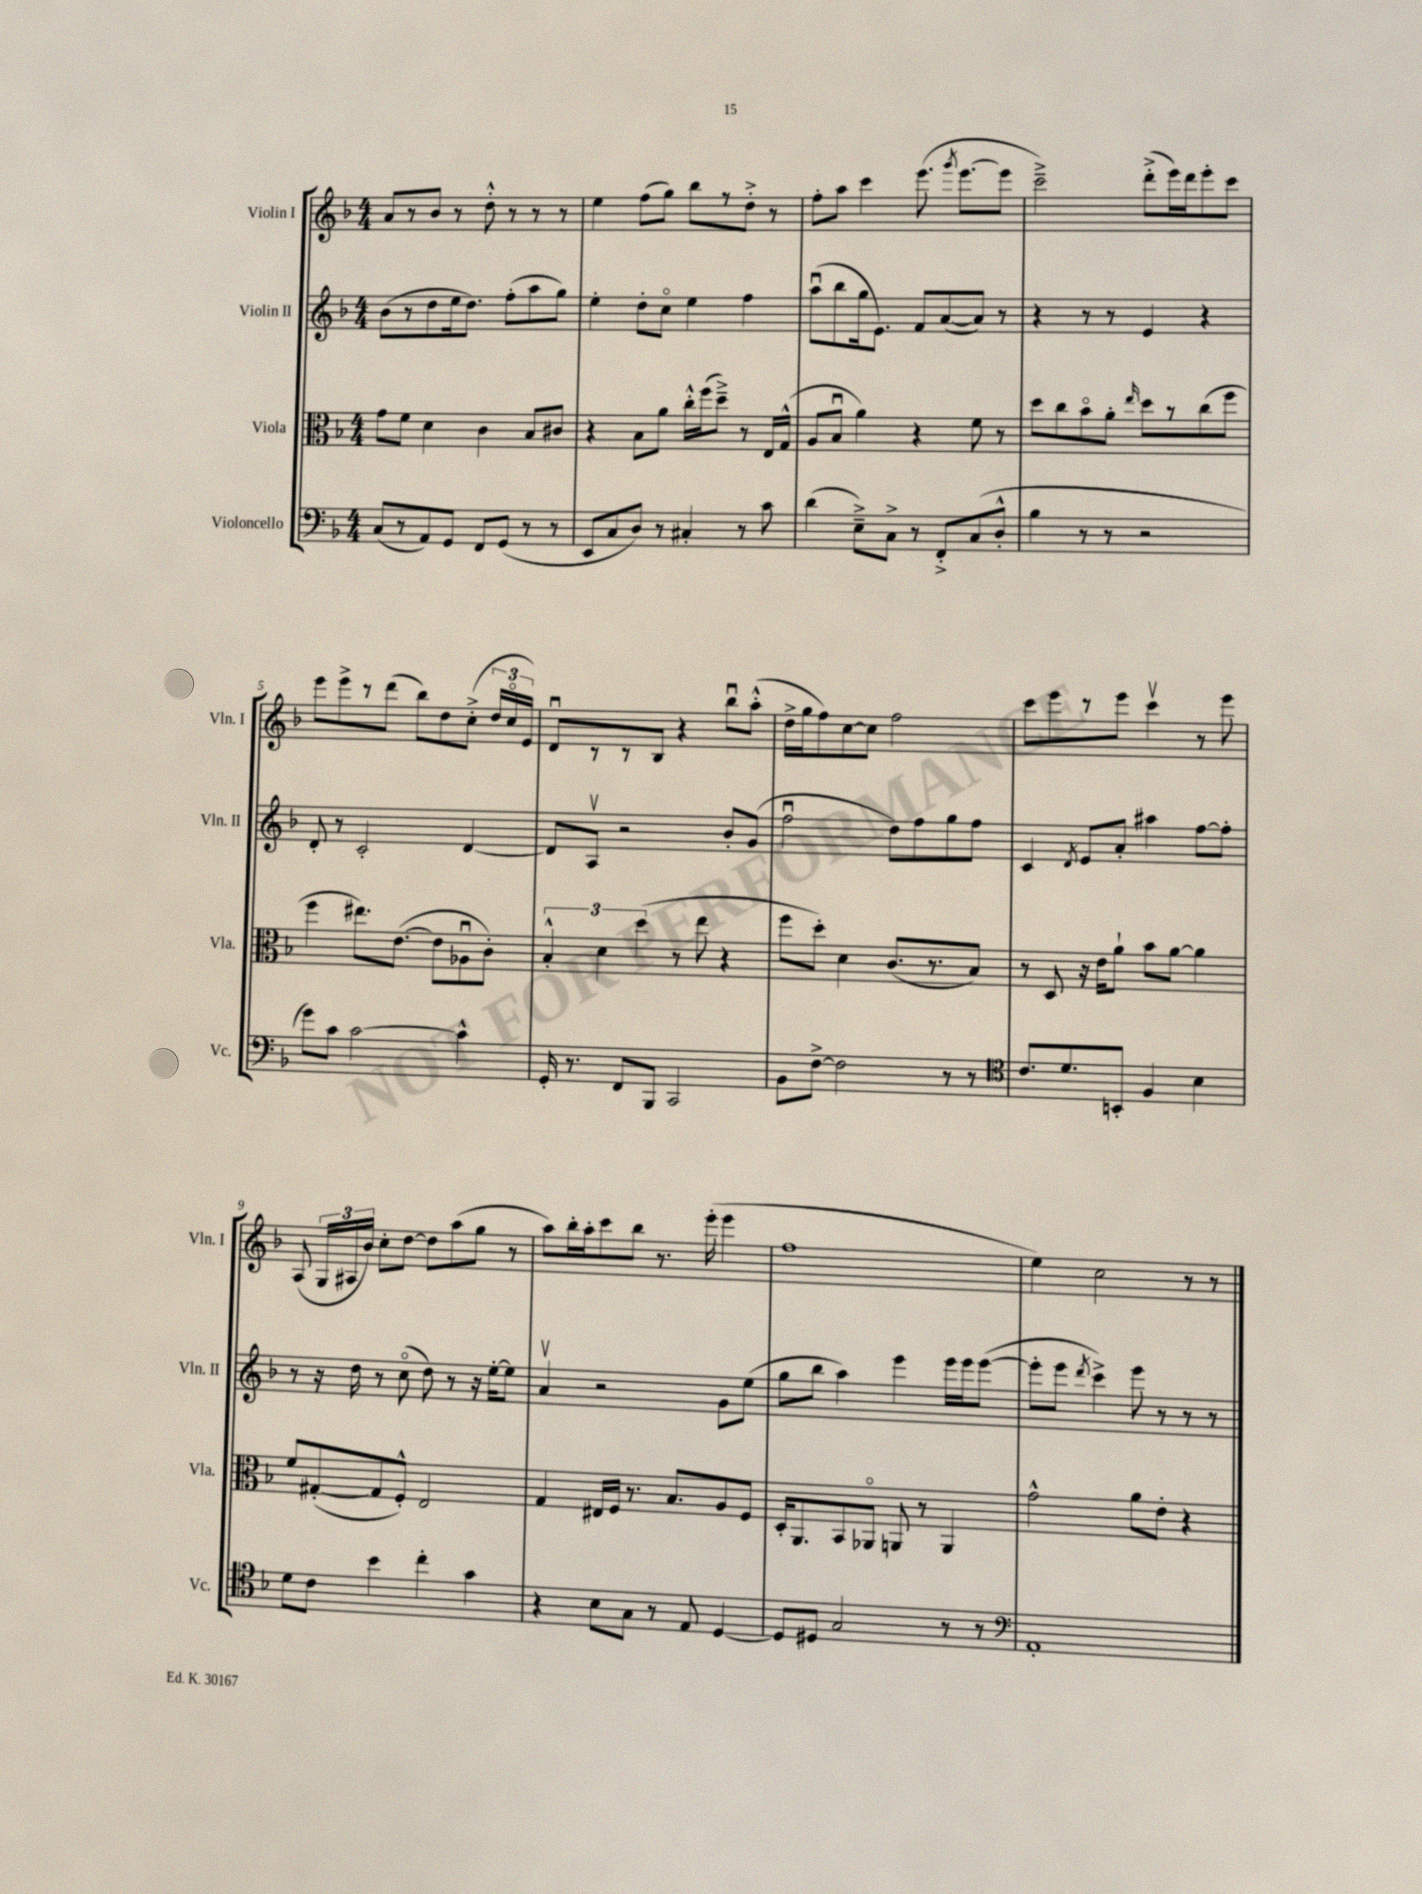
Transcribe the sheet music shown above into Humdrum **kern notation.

**kern	**kern	**kern	**kern
*part4	*part3	*part2	*part1
*staff4	*staff3	*staff2	*staff1
*I"Violoncello	*I"Viola	*I"Violin II	*I"Violin I
*I'Vc.	*I'Vla.	*I'Vln. II	*I'Vln. I
*clefF4	*clefC3	*clefG2	*clefG2
*k[b-]	*k[b-]	*k[b-]	*k[b-]
*M4/4	*M4/4	*M4/4	*M4/4
=1	=1	=1	=1
(8C/L	8g\L	(8b-\L	8a/L
8r	8f\J	8r	8r
8AA/)	4d\	8dd\	8b-/J
8GG/J	.	16ee\k	8r
.	.	8.dd\J)	.
8FF/L	4c\	.	8dd'^^\
(8GG/J	.	(8ff'\L	8r
8r	8B-/L	8aa\	8r
8r	8c#X/J	8gg\J)	8r
=2	=2	=2	=2
8EE/L	4r	4ee'\	4ee\
8C/	.	.	.
8D/J)	8B-\L	8dd'\L	(8ff\L
8r	8a\J	8cc\J	8gg\J)
4C#X'/	16cc'^^\LL	4ee\	8bb-\L
.	(16ff\J	.	.
.	8dd~^\J)	.	8r
8r	8r	4ff\	8dd'^\J
8c\	16E/LL	.	8r
.	(16G^^/JJ	.	.
=3	=3	=3	=3
(4d\	8A/L	(8aau\L	8ff'\L
.	8B-u/J	8bb-\	8aa\J
8E~^\L)	4a\)	16gg\k	4ccc\
.	.	8.e\J)	.
8C^\J	.	.	.
8r	4r	8f/L	(8.eee\
8FF'^/L	.	([8a/	.
.	.	.	8qggg/
.	.	.	[8.eee\L
(8C/	8f\	8a/J])	.
8D'^^/J	8r	8r	8eee\J]
=4	=4	=4	=4
4B-\	8dd\L	4r	2ccc~^\)
.	8cc\	.	.
8r	8b-\	8r	.
8r	8a'\J	8r	.
.	16qqee/	.	.
2r	8dd\L	4e/	(8ddd'^\L
.	8r	.	16eee\L)
.	.	.	16ddd\J
.	(8cc\	4r	8eee'\
.	8ff\J	.	8ccc\J
!!LO:LB:g=z
=5	=5	=5	=5
8g\L)	4ff\	8d'/	8eee\L
8c\J	.	8r	8eee^\
[2c\	8.ee#X\L)	2c'/	8r
.	.	.	(8ddd\J
.	([8.e\J	.	.
.	.	.	8bb-\L)
.	8e\L]	.	8dd\
4c^^\]	8A-Xu\	[4d/	(8cc'^\J
.	8c'\J)	.	24dd/LL
.	.	.	24cc/
.	.	.	24e/JJ)
=6	=6	=6	=6
16GG'/	6B-'^^/	8d/L]	8du/L
8.r	.	.	.
.	.	8Av/J	8r
.	6d\	.	.
8FF/L	.	2r	8r
.	(6dd\	.	.
8BBB-/J	.	.	8B-/J
2CC/	8r	.	4r
.	8ee\	.	.
.	4r	8b-'/L	8bb-u\L
.	.	(8g/J	(8aa'^^\J
=7	=7	=7	=7
8BB-\L	8ff\L	2ffu\	16dd^\LL
.	.	.	16gg\J
[8F^\J	8dd'\J)	.	8ff\)
2F\]	4d\	.	[8cc\
.	.	.	8cc\J]
.	(8.c/L	8dd\L)	2ff\
.	.	8ff\	.
.	8.r	.	.
8r	.	8gg\	.
8r	8B-/J)	8ff\J	.
=8	=8	=8	=8
*clefC4	*	*	*
8.c/L	8r	4c/	8ccc\L
.	8D/	.	8eee\
8.d/	.	.	.
.	.	8qd/	.
.	16r	8e/L	8r
.	16e\KL	.	.
8BBn'/J	8a`\J	8a'/J	8eee\J
4F/	8b-\L	4aa#X\	4cccv\
.	[8a\J	.	.
4B-\	4a\]	[8ff\L	8r
.	.	8ff'\J]	8eee\
!!LO:LB:g=z
=9	=9	=9	=9
8d\L	8f/L	8r	(8A/
8c\J	([8G#X'/	16r	24G/LL
.	.	.	24A#X/
.	.	16dd\	.
.	.	.	24b-/JJ)
4b-\	8G#/]	8r	8cc'\L
.	8F'^^/J)	(8cc\	[8dd\J
4cc'\	2E/	8dd\)	8dd\L]
.	.	8r	(8aa\
4g\	.	16r	8gg\J
.	.	[16ee'\KL	.
.	.	8ee\J]	8r
=10	=10	=10	=10
4r	4G/	4av/	8aa\L)
.	.	.	16bb-'\L
.	.	.	16aa'\J
8B-\L	16E#X/LL	2r	8ccc\
.	16F/JJ	.	.
8G\J	8.r	.	8bb-\J
8r	.	.	8.r
.	8.B-/L	.	.
8E/	.	.	.
.	.	.	(16eee'\
[4D/	8A/	8g\L	4eee\
.	8F/J	(8ee\J	.
=11	=11	=11	=11
8D/L]	16D'/KL	8gg\L	1ff
.	8.AA/	.	.
8D#X/J	.	8bb-\J	.
2G/	8BB-/	4aa\)	.
.	8AA-X/J	.	.
.	8AAn/	4eee\	.
.	8r	.	.
8r	4AA/	16eee\LL	.
.	.	16eee\J	.
8r	.	([8eee\J	.
=12	=12	=12	=12
*clefF4	*	*	*
1AA'	2g^^\	8eee'\L]	4ee\)
.	.	8eee\J	.
.	.	8qddd/	.
.	.	4ccc^\)	2cc\
.	8a\L	8eee\	.
.	8e'\J	8r	.
.	4r	8r	8r
.	.	8r	8r
==	==	==	==
*-	*-	*-	*-
